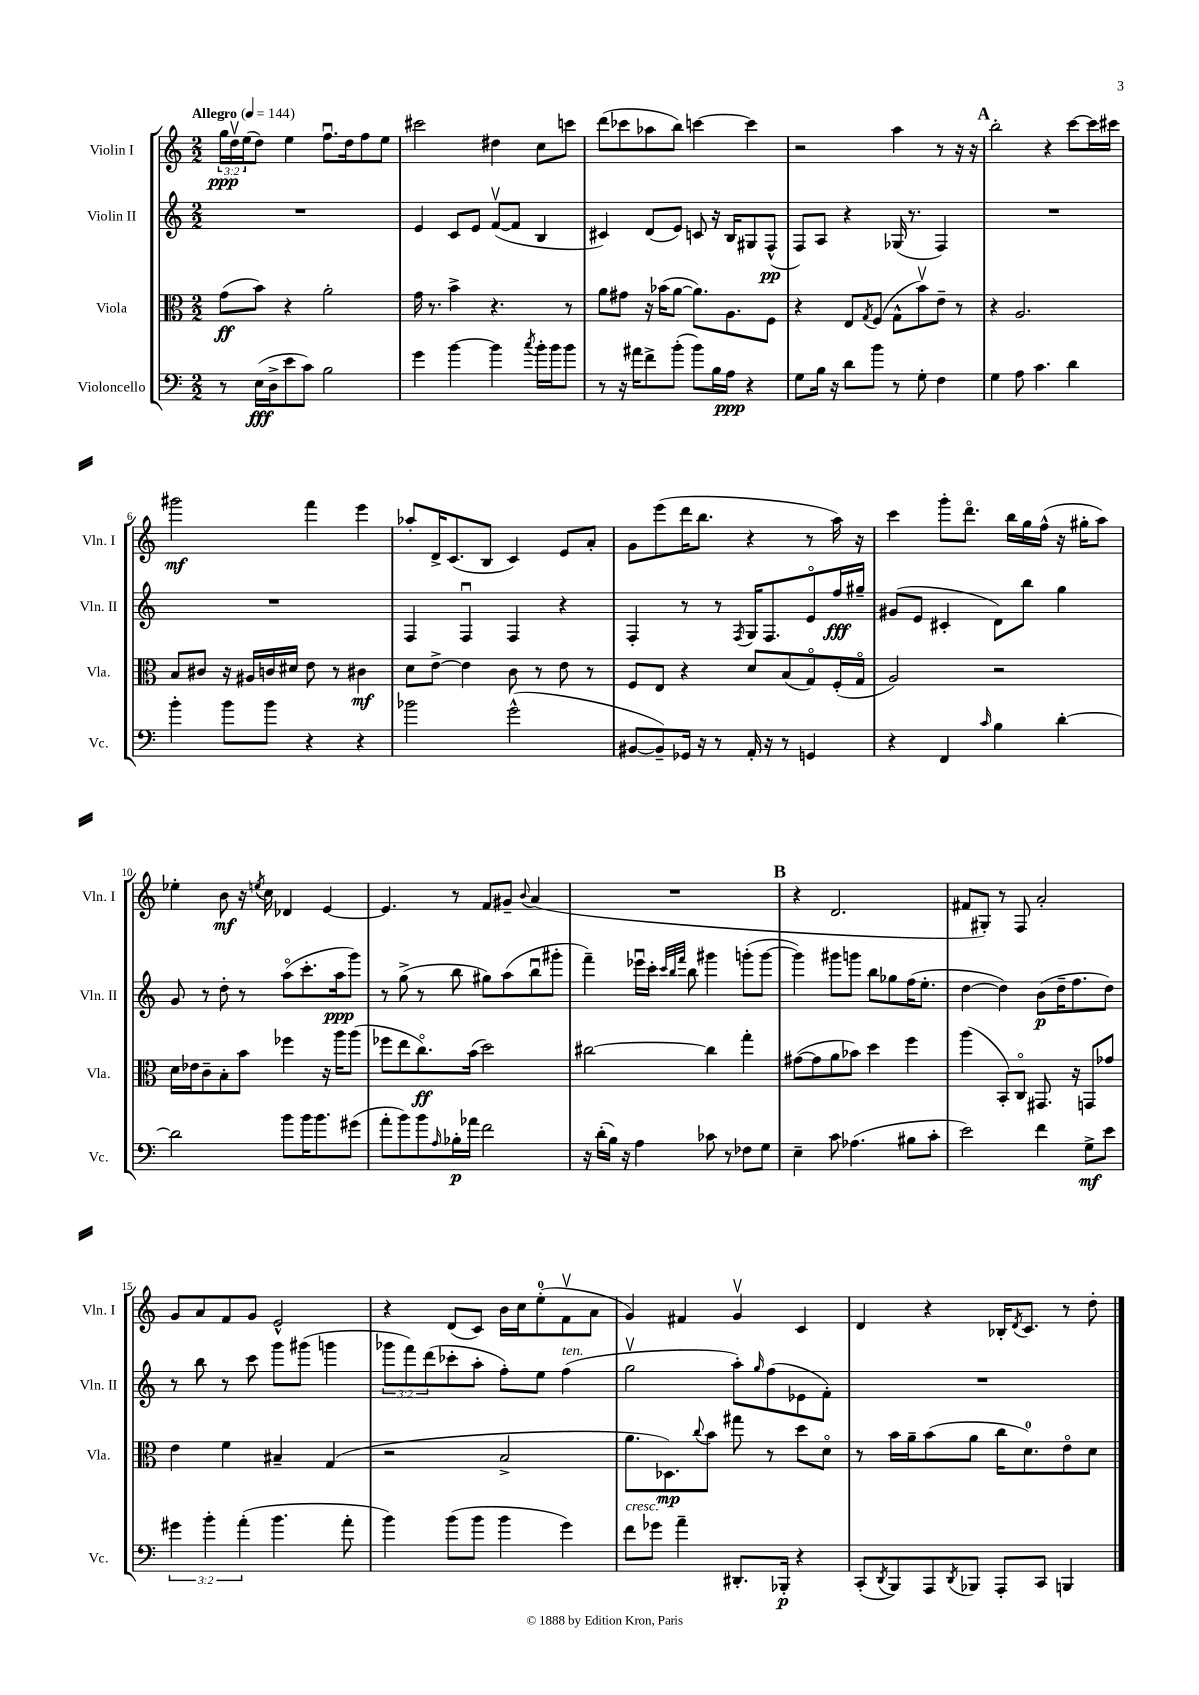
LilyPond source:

<<
\new StaffGroup <<
\new Staff = "s0" \with { instrumentName = "Violin I" shortInstrumentName = "Vln. I" } {
    \clef treble \key c \major \numericTimeSignature \time 2/2 \override Staff.TupletNumber.text = #tuplet-number::calc-fraction-text \tempo "Allegro" 4 = 144
    \tuplet 3/2 { g''16\ppp d''16\upbow e''16( } d''8) e''4 f''8.\downbow d''16 f''8 e''8 |
    cis'''2 dis''4 c''8 c'''8 |
    d'''8( ces'''8 aes''8 b''8) c'''4~ c'''4 |
    r2 a''4 r8 r16 r16 |
    \mark \markup { \bold "A" } b''2-. r4 c'''8~ c'''16 cis'''16 |
    gis'''2\mf f'''4 e'''4 |
    aes''8-. d'16-> c'8.( b8 c'4) e'8 a'8-. |
    g'8 e'''8( d'''16 b''8. r4 r8 a''16) r16 |
    c'''4 g'''8-. d'''8.\flageolet b''16 g''16 f''16-^( r16 gis''16-. a''8) |
    ees''4-. b'8\mf r16 \acciaccatura { e''8 } c''16 des'4 e'4~ |
    e'4. r8 f'8 gis'8-- \appoggiatura { b'8 } a'4( |
    R1 |
    \mark \markup { \bold "B" } r4 d'2. |
    fis'8 gis8-.) r8 f8 a'2-. |
    g'8 a'8 f'8 g'8 e'2-^ |
    r4 d'8( c'8) b'16 c''16 e''8-0-.( f'8\upbow a'8 |
    g'4) fis'4 g'4\upbow c'4 |
    d'4 r4 bes16-. \acciaccatura { d'8 } c'8. r8 d''8-. \bar "|." |
}
\new Staff = "s1" \with { instrumentName = "Violin II" shortInstrumentName = "Vln. II" } {
    \clef treble \key c \major \numericTimeSignature \time 2/2 \override Staff.TupletNumber.text = #tuplet-number::calc-fraction-text
    R1 |
    e'4 c'8 e'8 f'8~\upbow( f'8 b4 |
    cis'4) d'8( e'8) c'8 r16 b16 gis8 f8-^\pp( |
    f8) a8 r4 ges16( r8. f4) |
    \mark \markup { \bold "A" } R1 |
    R1 |
    f4 f4\downbow f4 r4 |
    f4-. r8 r8 \acciaccatura { f8 } g16 f8. e'8\flageolet f''16\fff gis''16-- |
    gis'8( e'8 cis'4-. d'8) b''8 g''4 |
    g'8 r8 d''8-. r8 a''8\flageolet( c'''8.-. a''16\ppp g'''8) |
    r8 g''8->( r8 b''8 gis''8) a''8( b''8\downbow gis'''8-. |
    f'''4--) ees'''16\downbow c'''16-. \grace { c'''32 b''32 f'''32 } b''8 gis'''4 g'''8-.( g'''8~ |
    \mark \markup { \bold "B" } g'''4) gis'''8 g'''8 b''8 ges''8 f''16( e''8.-. |
    d''4~ d''4) b'8\p( d''16-- f''8. d''8) |
    r8 b''8 r8 c'''8 g'''8 gis'''8( g'''4 |
    \tuplet 3/2 { ges'''8 f'''8) d'''8( } ces'''8-. a''8-. f''8-.) e''8 f''4^\markup { \italic "ten." }( |
    g''2\upbow a''8-.) \grace { g''16 } f''8( ees'8 f'8-.) |
    R1 \bar "|." |
}
\new Staff = "s2" \with { instrumentName = "Viola" shortInstrumentName = "Vla." } {
    \clef alto \key c \major \numericTimeSignature \time 2/2
    g'8\ff( b'8) r4 a'2-. |
    g'16 r8. b'4-> r4. r8 |
    a'8 gis'8 r16 bes'16( a'8~ a'8.) a8. f8 |
    r4 e8 \acciaccatura { g8 } f8( g8-^ b'8\upbow) e'8-- r8 |
    \mark \markup { \bold "A" } r4 a2. |
    b8 cis'8 r16 ais16 c'16 dis'16 e'8 r8 cis'4\mf |
    d'8 e'8~-> e'4 c'8 r8 e'8 r8 |
    f8 e8 r4 d'8 b8( g8\flageolet) f16-.( g16\flageolet |
    a2) r2 |
    d'16 ees'16 c'8-- b8-. b'8 fes''4 r16 a''16 a''8( |
    fes''8 e''8 c''8.\flageolet\ff) b'16( d''2) |
    cis''2~ cis''4 g''4-. |
    \mark \markup { \bold "B" } gis'8~( gis'8 a'8 bes'8) d''4 f''4 |
    a''4( b,8-.) c8\flageolet gis,8. r16 g,8 ges'8 |
    e'4 f'4 bis4-- g4( |
    r2 b2-> |
    a'8. des8.\mp) \appoggiatura { c''8 } b'8 gis''8 r8 d''8 d'8\flageolet |
    r8 b'16 a'16-- b'8( a'8 c''16 d'8.-0) e'8\flageolet d'8 \bar "|." |
}
\new Staff = "s3" \with { instrumentName = "Violoncello" shortInstrumentName = "Vc." } {
    \clef bass \key c \major \numericTimeSignature \time 2/2 \override Staff.TupletNumber.text = #tuplet-number::calc-fraction-text
    r8 e16\fff( d16-> e'8 c'8) b2 |
    g'4 b'4~ b'4 \acciaccatura { c''8 } b'16-. b'16 b'8 |
    r8 r16 ais'16 f'8-> b'8-.( b'8) b16 a16\ppp r4 |
    g8 b16 r16 d'8 b'8 r8 g8-. f4 |
    \mark \markup { \bold "A" } g4 a8 c'4. d'4 |
    b'4-. b'8 b'8 r4 r4 |
    bes'2 g'2-^( |
    bis,8~ bis,8--) ges,16 r16 r8 a,16-. r16 r8 g,4 |
    r4 f,4 \grace { c'16 } b4 d'4~-. |
    d'2 b'8 b'16 b'8. gis'8( |
    a'8-. b'8) b'8 \grace { a16 } bes16-.\p aes'16 f'2 |
    r16 d'16-.( b16) r16 a4 ces'8 r8 fes8 g8 |
    \mark \markup { \bold "B" } e4-- c'8 aes4.( bis8 c'8-. |
    e'2) f'4 g8->\mf e'8 |
    \tuplet 3/2 { gis'4 b'4-. a'4-.( } b'4. a'8-. |
    b'4) b'8( b'8 b'4 g'4) |
    f'8^\markup { \italic "cresc." } ges'8 a'4-- dis,8.-. bes,,16-.\p r4 |
    c,8-.( \acciaccatura { d,8 } b,,8) a,,8 \acciaccatura { d,8 } bes,,8 a,,8-. c,8 b,,4 \bar "|." |
}
>>
>>
